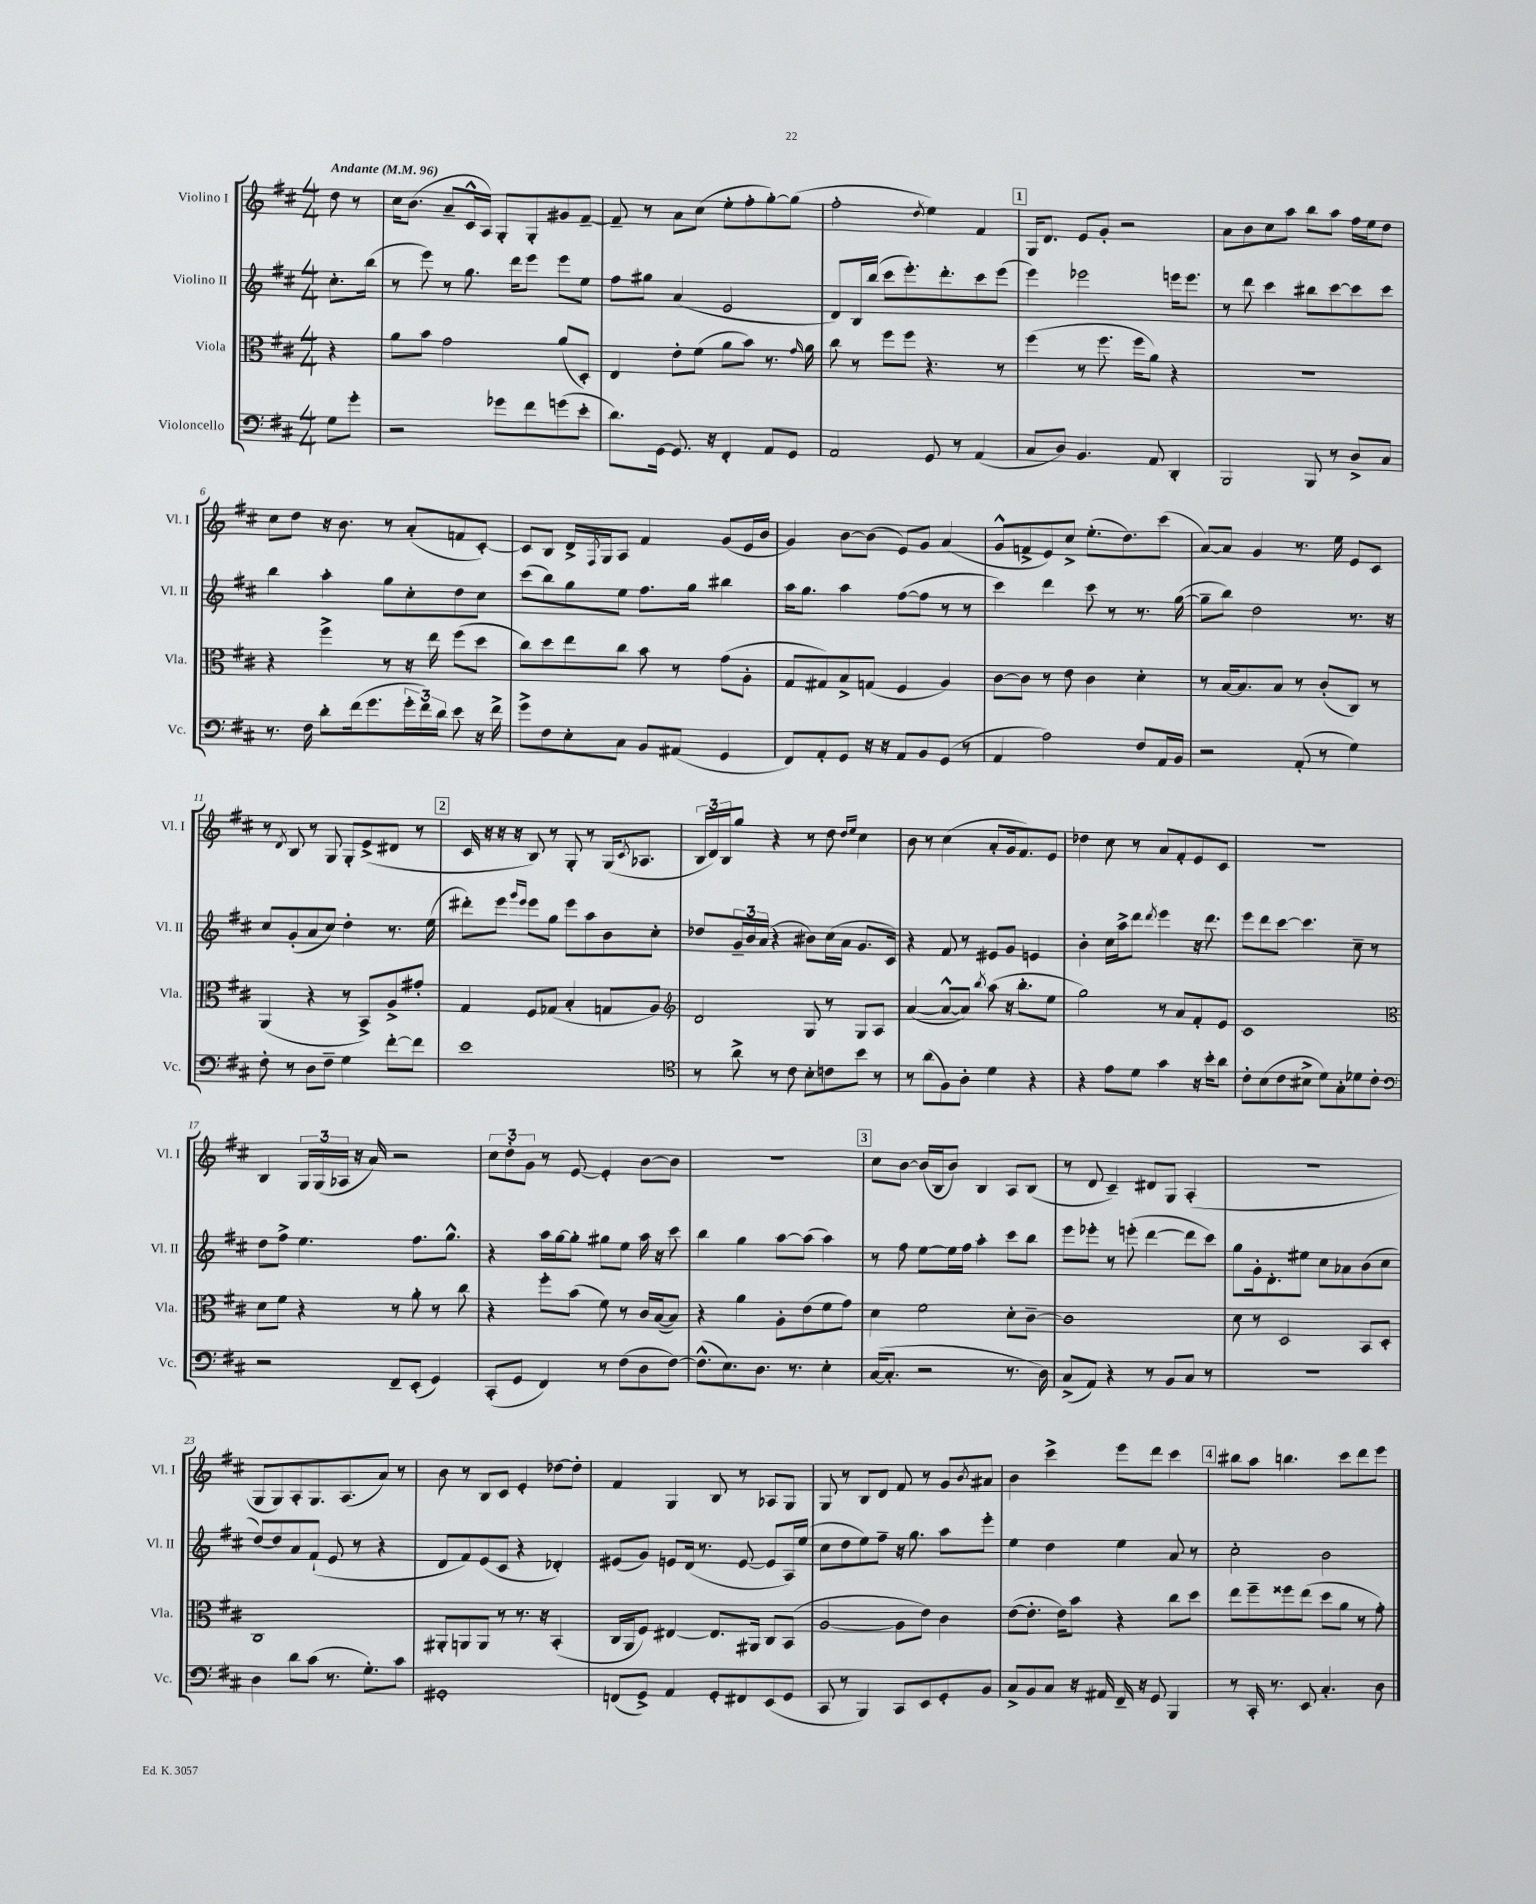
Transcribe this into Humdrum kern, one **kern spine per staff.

**kern	**kern	**kern	**kern
*staff4	*staff3	*staff2	*staff1
*clefF4	*clefC3	*clefG2	*clefG2
*k[f#c#]	*k[f#c#]	*k[f#c#]	*k[f#c#]
*M4/4	*M4/4	*M4/4	*M4/4
*MM96	*MM96	*MM96	*MM96
8G	4r	8.cc#'	8dd
8g'	.	.	8r
.	.	(16bb	.
=	=	=	=
2r	8a	8r	16cc#
.	.	.	(8.b
.	8b	8eee)	.
.	2g	8r	8a~
.	.	8.gg	16c#^^
.	.	.	16A)
8g-	.	.	8G'
.	.	16ddd	.
8f#	.	8eee	8G'
(8g	(8a	8eee	8g#
8e'	8D')	8ee	[8f#~
=	=	=	=
8.d)	4E	8ff#	8f#~]
.	.	8gg#	8r
[16GG	.	.	.
8.GG]	8e'	(4a	8a
.	(8f#	.	(8cc#
16r	.	.	.
4FF#'	8a	2e	8ee'
.	8b)	.	8ff#'
8AA	8.r	.	[8gg')
8GG	.	.	(8gg]
.	16qqg	.	.
.	16a	.	.
=	=	=	=
2AA	8cc#	8d)	2ff#'
.	8r	16B	.
.	.	(16bb	.
.	8ff#	8ccc#	.
.	8ff#	8.eee')	.
.	.	.	8qdd
8GG	4.r	.	4ee)
.	.	8.ddd'	.
8r	.	.	.
(4AA	.	8ccc#	4f#
.	8r	(8eee	.
=	=	=	=
8C#	(4ff#	4eee)	16G
.	.	.	8.d
8D)	.	.	.
4.BB	8r	2eee-	8e
.	8.ff#	.	8g'
.	.	.	2r
.	16ff#	.	.
8AA	8a)	.	.
4DD'	4r	16eee	.
.	.	8.eee	.
=	=	=	=
2BBB	1r	8r	8a
.	.	8ddd	8b
.	.	4ccc#	8cc#
.	.	.	8aa
8BBB	.	8bb#	8bb
8r	.	[8ccc#	8aa
8D^	.	8ccc#]	16ff#
.	.	.	16ee
8C#	.	8ccc#	8dd
=	=	=	=
8.r	4r	4bb	8cc#
.	.	.	8dd
16F#	.	.	.
8d'	4ff#^	4aa'	16r
.	.	.	8.b
(16f#	.	.	.
8.g	.	.	.
.	8r	8gg	8r
24g'	16r	8cc#'	(8a'
24f#)	.	.	.
.	16ee	.	.
24d	.	.	.
8e	(8ff#	8dd	8f
16r	8dd	8cc#	[8c#')
16f#^	.	.	.
=	=	=	=
8g^	8cc#)	(8ccc#	8c#]
8F#	8dd	8bb)	8B
8E'	8ee	8gg	16d^
.	.	.	8qF#
.	.	.	16G
8C#	8cc#	8ee	8A
8BB	8b	8.ff#	4f#
(8AA#	8r	.	.
.	.	16gg	.
4GG	(8g	4bb#	(8g
.	8A'	.	16e
.	.	.	16b
=	=	=	=
8FF#)	8G	16aa	4g)
.	.	8.gg	.
8AA'	8G#)	.	.
8GG	8B^	4aa	[8b
16r	(8G	.	(8b]
16r	.	.	.
8AA	4F#	([8ff#	8e)
8BB	.	8ff#]	8g
(8GG	4A)	8r	(4a
8r	.	8r	.
=	=	=	=
4AA	[8c#	4ccc#)	8g^^
.	8c#]	.	8f^
2A)	8r	4ddd	8e)
.	8e	.	8cc#^
.	4c#	8ccc#	(8.ee'
.	.	8r	.
.	.	.	8.dd)
8F#	4d'	8.r	.
16AA	.	.	(8ccc#
16BB	.	([16gg	.
=	=	=	=
2r	8r	8gg~]	[8a)
.	[16B	8bb)	8a]
.	8.B]	.	.
.	.	2dd	4g
.	8B	.	.
(8AA'	8r	.	8.r
8r	(8c#'	.	.
.	.	.	16ee
4G)	8C#)	8.r	8e
.	8r	.	8c#
.	.	16r	.
=	=	=	=
8F#'	(4AA	8cc#	8r
.	.	.	8qd
8r	.	(8g'	8B
8D	4r	8a	8r
8F#~	.	8cc#)	8G
4G	8r	4dd'	8G'
.	8BB^)	.	(8e^
[8f#'	8A^	8.r	8d#
8f#]	8g#'	.	8r
.	.	(16ee	.
=	=	=	=
1e	4G	8ddd#')	16c#
.	.	.	16r
.	.	8eee	16r
.	.	.	16r
.	.	16qqggg	.
.	.	16qqeee	.
.	8F#	8eee	8B)
.	(8G-	8gg	8r
.	4B'	8eee	8G'
.	.	8aa	8r
.	8G	8b	(16G
.	.	.	8qc#
.	.	.	8.A-
.	8A)	8cc#'	.
=	=	=	=
*clefC4	*clefG2	*	*
8r	2d	8dd-	24B
.	.	.	24d)
.	.	.	24B
8a^	.	24g~	8gg
.	.	24b	.
.	.	(24a	.
8r	.	4r	4r
8c#	.	.	.
8B'	8G	8b#)	8r
8c	8r	(16cc#	8dd
.	.	16a	.
.	.	.	16qqdd
.	.	.	16qqee
8b	8G	8.g	4cc#
8r	8A	.	.
.	.	16c#)	.
=	=	=	=
8r	([4a	4r	8b
(8a	.	.	8r
8F#)	8a^^_	8f#	(4cc#
8A'	8a])	8r	.
.	8qbb	.	.
4d	(8aa	8e#	8a'
.	16r	8g	16g
.	8.bb'	.	8.f#)
4r	.	4e	.
.	8ee	.	8e
=	=	=	=
4r	2gg)	4b'	4dd-
8e	.	16cc#	8cc#
.	.	16aa^	.
8d	.	8ddd	8r
.	.	8qddd	.
4g	8r	4eee	8a
.	8a	.	8f#'
16r	8f#'	16r	8e
16b'	.	8.ddd	.
8a	8e	.	8c#
=	=	=	=
8c#'	1c#	8eee	1r
(8B	.	8ddd	.
8c#	.	[8ccc#	.
8B#^	.	4.ccc#]	.
8d)	.	.	.
8G'	.	.	.
8d-	.	8cc#~	.
8c#'	.	8r	.
=	=	=	=
*clefF4	*clefC3	*	*
2r	8d	8dd	4B
.	8f#	8ff#^	.
.	4r	4.ee	24G
.	.	.	(24G
.	.	.	24A-
.	.	.	16r
.	.	.	16a)
8FF#~	8r	.	2r
(8EE'	8a'	8.ff#	.
4GG)	8r	.	.
.	.	8.gg^^	.
.	8cc#	.	.
=	=	=	=
(8CC#'	4r	4r	12cc#
.	.	.	12dd'
8GG	.	.	.
.	.	.	12g
4FF#)	8ff#'	16aa	8r
.	.	[16gg	.
.	(8b	8gg']	[8e
8r	8f#)	8gg#	4e']
(8F#	8r	8ee	.
8D	16c#	16aa	[8b
.	([16B	16r	.
[8F#)	8B])	8ccc#	8b]
=	=	=	=
(8.F#^^]	4r	4bb	1r
8.E)	.	.	.
.	4a	4gg	.
8.D	.	.	.
.	8A'	[8aa	.
8.r	.	.	.
.	(8e	(8aa]	.
4E'	8f#	4aa)	.
.	8g)	.	.
=	=	=	=
([16C#	4d	8r	8cc#
8.C#']	.	.	.
.	.	8ff#	[8b
2r	2f#	[8ee	(16b]
.	.	.	16B
.	.	16ee]	8b)
.	.	16ff#	.
.	.	4aa'	4B
8.r	8d'	8ccc#	8A
.	[8c#~	8bb	(8B
16D)	.	.	.
=	=	=	=
(8C#^	1c#]	8eee	8r
8AA)	.	8eee-'	8d
4r	.	8r	4c#~)
.	.	(8eee'	.
8r	.	[4ddd	8d#
8BB	.	.	8G
8C#	.	8ddd]	(4A'
8r	.	8ccc#)	.
=	=	=	=
1r	8d	8gg	1r
.	8r	16g'	.
.	.	8.d'	.
.	2D	.	.
.	.	8ee#	.
.	.	8cc#	.
.	.	8a-	.
.	8BB	(8b	.
.	8D'	8cc#	.
=	=	=	=
4D	1C#	[8dd)	8G
.	.	8dd]	8G)
8d	.	8a	8A'
(8c#	.	(8f#`	8.G
8.r	.	8e	.
.	.	.	(8.A
.	.	8r	.
8.G')	.	.	.
.	.	4r	8a)
8c#	.	.	8r
=	=	=	=
1GG#'	8AA#'	8d	8b
.	8AA	8f#)	8r
.	8AA	(8e	8B
.	8r	8c#	8c#
.	8.r	4r	4e'
.	16r	.	.
.	(4BB'	4d-')	[8dd-
.	.	.	8dd-']
=	=	=	=
(8FF	16C#	(8e#	4f#
.	16AA	.	.
8GG^)	8F#)	8g)	.
4AA	[4E#	8e	4G
.	.	(16d	.
.	.	8.r	.
8GG'	8.E#]	.	8B
8FF#	.	[8e	8r
.	16AA#	.	.
(8EE	8C#	8e]	8A-
8GG	(8BB	16A)	8G
.	.	(16ee	.
=	=	=	=
8CC#	[2A	8cc#	8G
8r	.	8dd	8r
4BBB)	.	8ee)	8B
.	.	8ff#~	8d
8CC#	8A]	16r	8f#
.	.	8.gg	.
8EE	8e)	.	8r
8GG'	4c#	8aa	8g
.	.	.	8qb
8BB	.	8eee'	8a#
=	=	=	=
8C#^	([8e	4ee	4b
8BB	8.e']	.	.
8C#	.	4dd	4ccc#^
.	16e)	.	.
16r	8b	.	.
16AA#	.	.	.
16FF#~	4r	4ee	8eee
16r	.	.	.
8GG	.	.	8ddd
4BBB	8cc#	8a	4ccc#
.	8dd	8r	.
=	=	=	=
8r	8ee	2cc#'	8bb#
16CC#'	8ff#~	.	8aa
8.r	.	.	.
.	8ff##	.	4.bb
8EE	(8ee	.	.
4.C#'	8dd	2b	.
.	8a	.	8ccc#
.	8r	.	8ddd
8D	8g')	.	8eee
==	==	==	==
*-	*-	*-	*-
